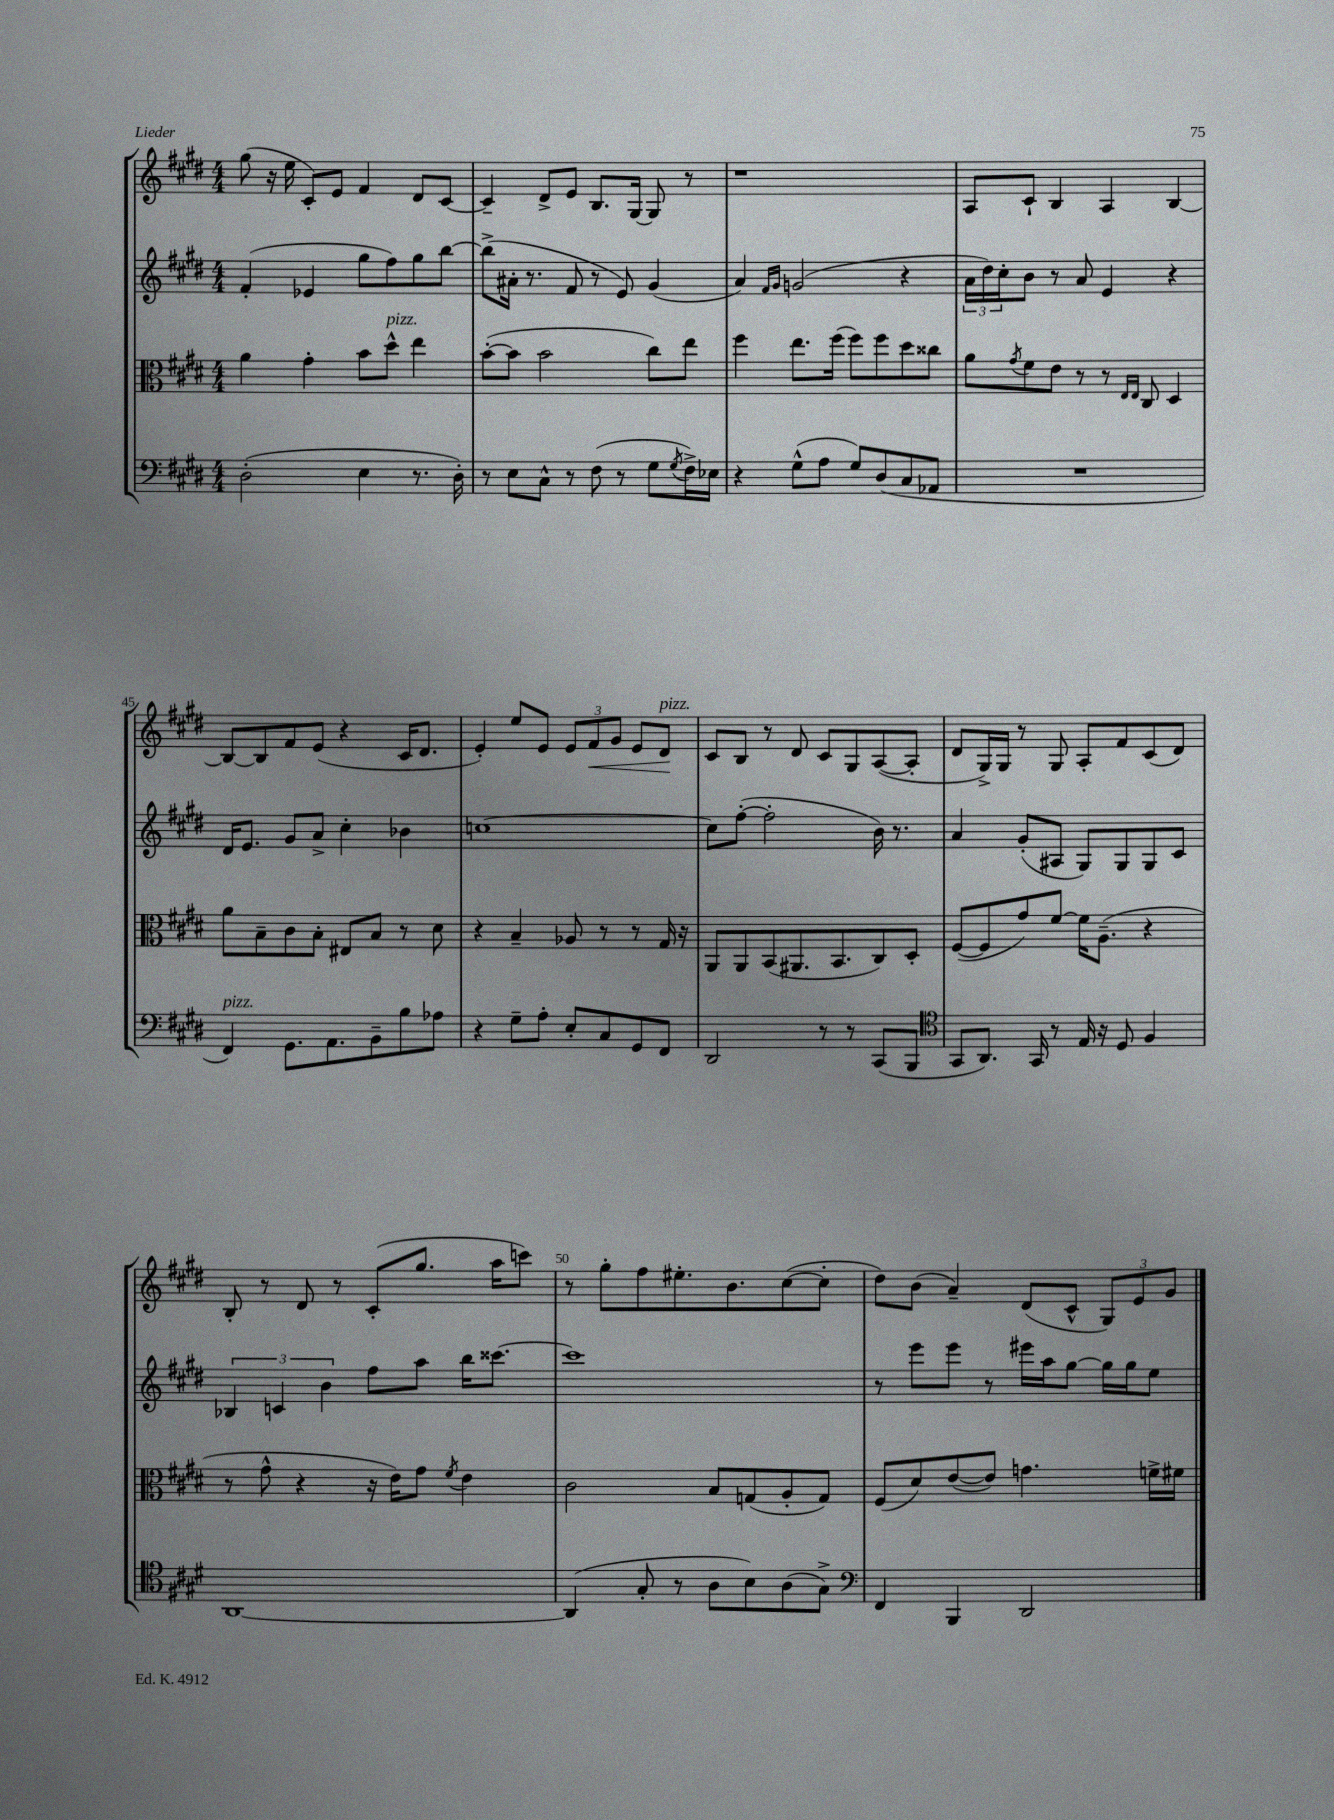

**kern	**kern	**kern	**kern	**dynam
*part4	*part3	*part2	*part1	*part1
*staff4	*staff3	*staff2	*staff1	*staff1
*clefF4	*clefC3	*clefG2	*clefG2	*
*k[f#c#g#d#]	*k[f#c#g#d#]	*k[f#c#g#d#]	*k[f#c#g#d#]	*
*M4/4	*M4/4	*M4/4	*M4/4	*
=41	=41	=41	=41	=41
(2D#'\	4a\	(4f#'/	(8gg#\	.
.	.	.	16r	.
.	.	.	16ee\	.
.	4g#'\	4e-X/	8c#'/L)	.
.	.	.	8e/J	.
4E\	8b\L	8gg#\L	4f#/	.
!	!LO:TX:a:i:t=pizz.	!	!	!
.	8dd#^^\J	8ff#\)	.	.
8.r	4ee\	8gg#\	8d#/L	.
.	.	[8bb\J	[8c#/J	.
16D#'\)	.	.	.	.
=42	=42	=42	=42	=42
8r	([8b'\L	(8bb^\L]	4c#~/]	.
8E\L	8b\J]	16a#X'\Jk	.	.
.	.	8.r	.	.
8C#^^\J	2b\	.	8d#^/L	.
8r	.	8f#/	8e/J	.
(8F#\	.	8r	8.B/L	.
8r	.	8e/)	.	.
.	.	.	[16G#/Jk	.
8G#\L	8cc#\L)	(4g#/	8G#/]	.
8qG#/	.	.	.	.
16F#^\L)	8ee\J	.	8r	.
16E-X\JJ	.	.	.	.
=43	=43	=43	=43	=43
4r	4ff#\	4a/)	1r	.
.	.	16qqf#/LL	.	.
.	.	16qqg#/JJ	.	.
(8G#^^\L	8.ee\L	(2gn/	.	.
8A\J	.	.	.	.
.	(16ff#\Jk	.	.	.
8G#/L)	8ff#\L)	.	.	.
(8D#/	8ff#\	.	.	.
8C#/	8dd#\	4r	.	.
8AA-X/J	8cc##X\J	.	.	.
=44	=44	=44	=44	=44
1r	8a\L	24a\LL	8A/L	.
.	.	24dd#\)	.	.
.	.	24cc#'\J	.	.
.	8qg#/	.	.	.
.	8f#\	8b\J	8c#`/J	.
.	8e\J	8r	4B/	.
.	8r	8a/	.	.
.	8r	4e/	4A/	.
.	16qqE/LL	.	.	.
.	16qqE/JJ	.	.	.
.	8C#/	.	.	.
.	4D#/	4r	[4B/	.
!!LO:LB:g=z
=45	=45	=45	=45	=45
!LO:TX:a:i:t=pizz.	!	!	!	!
4FF#/)	8a\L	16d#/KL	8B/L_	.
.	.	8.e/J	.	.
.	8B~\	.	8B/]	.
8.GG#\L	8c#\	8g#/L	8f#/	.
.	8B'\J	8a^/J	(8e/J	.
8.AA\	.	.	.	.
.	8E#X/L	4cc#'\	4r	.
8BB~\	8B/J	.	.	.
8B\	8r	4b-X\	16c#/KL	.
.	.	.	8.d#/J	.
8A-X\J	8d#\	.	.	.
=46	=46	=46	=46	=46
4r	4r	[1ccn	4e'/)	.
8G#~\L	4B~/	.	8ee/L	.
8A'\J	.	.	8e/J	.
8E'/L	8A-X/	.	12e/L	.
!	!	!	!	!LO:HP:b
.	.	.	12f#/	<
8C#/	8r	.	.	.
.	.	.	12g#/J	.
8GG#/	8r	.	8e/L	.
!	!	!	!LO:TX:a:i:t=pizz.	!
8FF#/J	16G#/	.	8d#/J	.
.	16r	.	.	.
.	.	.	.	[
=47	=47	=47	=47	=47
2DD#/	8AA/L	8cc\L]	8c#/L	.
.	8AA/	([8ff#'\J	8B/J	.
.	(8BB/	2ff#'\]	8r	.
.	8.AA#X/	.	8d#/	.
8r	.	.	8c#/L	.
.	8.BB/	.	.	.
8r	.	.	8G#/	.
(8CC#/L	8C#/)	16b\)	([8A/	.
.	.	8.r	.	.
8BBB/J	8D#'/J	.	8A'/J]	.
=48	=48	=48	=48	=48
*clefC4	*	*	*	*
8GG#/L	([8F#/L	4a/	8d#/L	.
8.AA/J)	8F#/]	.	16G#^/L)	.
.	.	.	16G#/JJ	.
.	8g#/)	(8g#'/L	8r	.
16GG#/	.	.	.	.
8r	[8f#/J	8A#X/J	8G#/	.
16E/	16f#\KL]	8G#/L)	8A'/L	.
16r	(8.A~\J	.	.	.
8D#/	.	8G#/	8f#/	.
4F#/	4r	8G#/	(8c#/	.
.	.	8c#/J	8d#/J)	.
!!LO:LB:g=z
=49	=49	=49	=49	=49
[1AA	8r	6B-X/	8B'/	.
.	8g#^^\	.	8r	.
.	.	6cn/	.	.
.	4r	.	8d#/	.
.	.	6b\	.	.
.	.	.	8r	.
.	16r	8ff#\L	(8c#'/L	.
.	16e\KL)	.	.	.
.	8g#\J	8aa\J	8.gg#/J	.
.	8qf#/	.	.	.
.	4e\	16bb\KL	.	.
.	.	[8.ccc##X\J	16aa\KL	.
.	.	.	8cccn\J)	.
=50	=50	=50	=50	=50
(4AA/]	2c#\	1ccc##]	8r	.
.	.	.	8gg#'\L	.
8G#'/	.	.	8ff#\	.
8r	.	.	8.ee#X'\	.
8A\L	8B/L	.	.	.
.	.	.	8.b\	.
8B\)	(8Gn/	.	.	.
(8A\	8A'/	.	([8cc#\	.
8G#^\J)	8G/J)	.	8cc#'\J]	.
=51	=51	=51	=51	=51
*clefF4	*	*	*	*
4FF#/	(8F#/L	8r	8dd#\L)	.
.	8d#/)	8eee\L	(8b\J	.
4BBB/	([8e/	8eee\J	4a~/)	.
.	8e/J])	8r	.	.
2DD#/	4.gn\	16eee#X\LL	(8d#/L	.
.	.	16aa\J	.	.
.	.	[8gg#\J	8c#^^/J	.
.	.	16gg#\LL]	12G#/L)	.
.	.	16gg#\J	.	.
.	.	.	12e/	.
.	16fn^\LL	8ee\J	.	.
.	.	.	12g#/J	.
.	16f#X\JJ	.	.	.
==	==	==	==	==
*-	*-	*-	*-	*-
